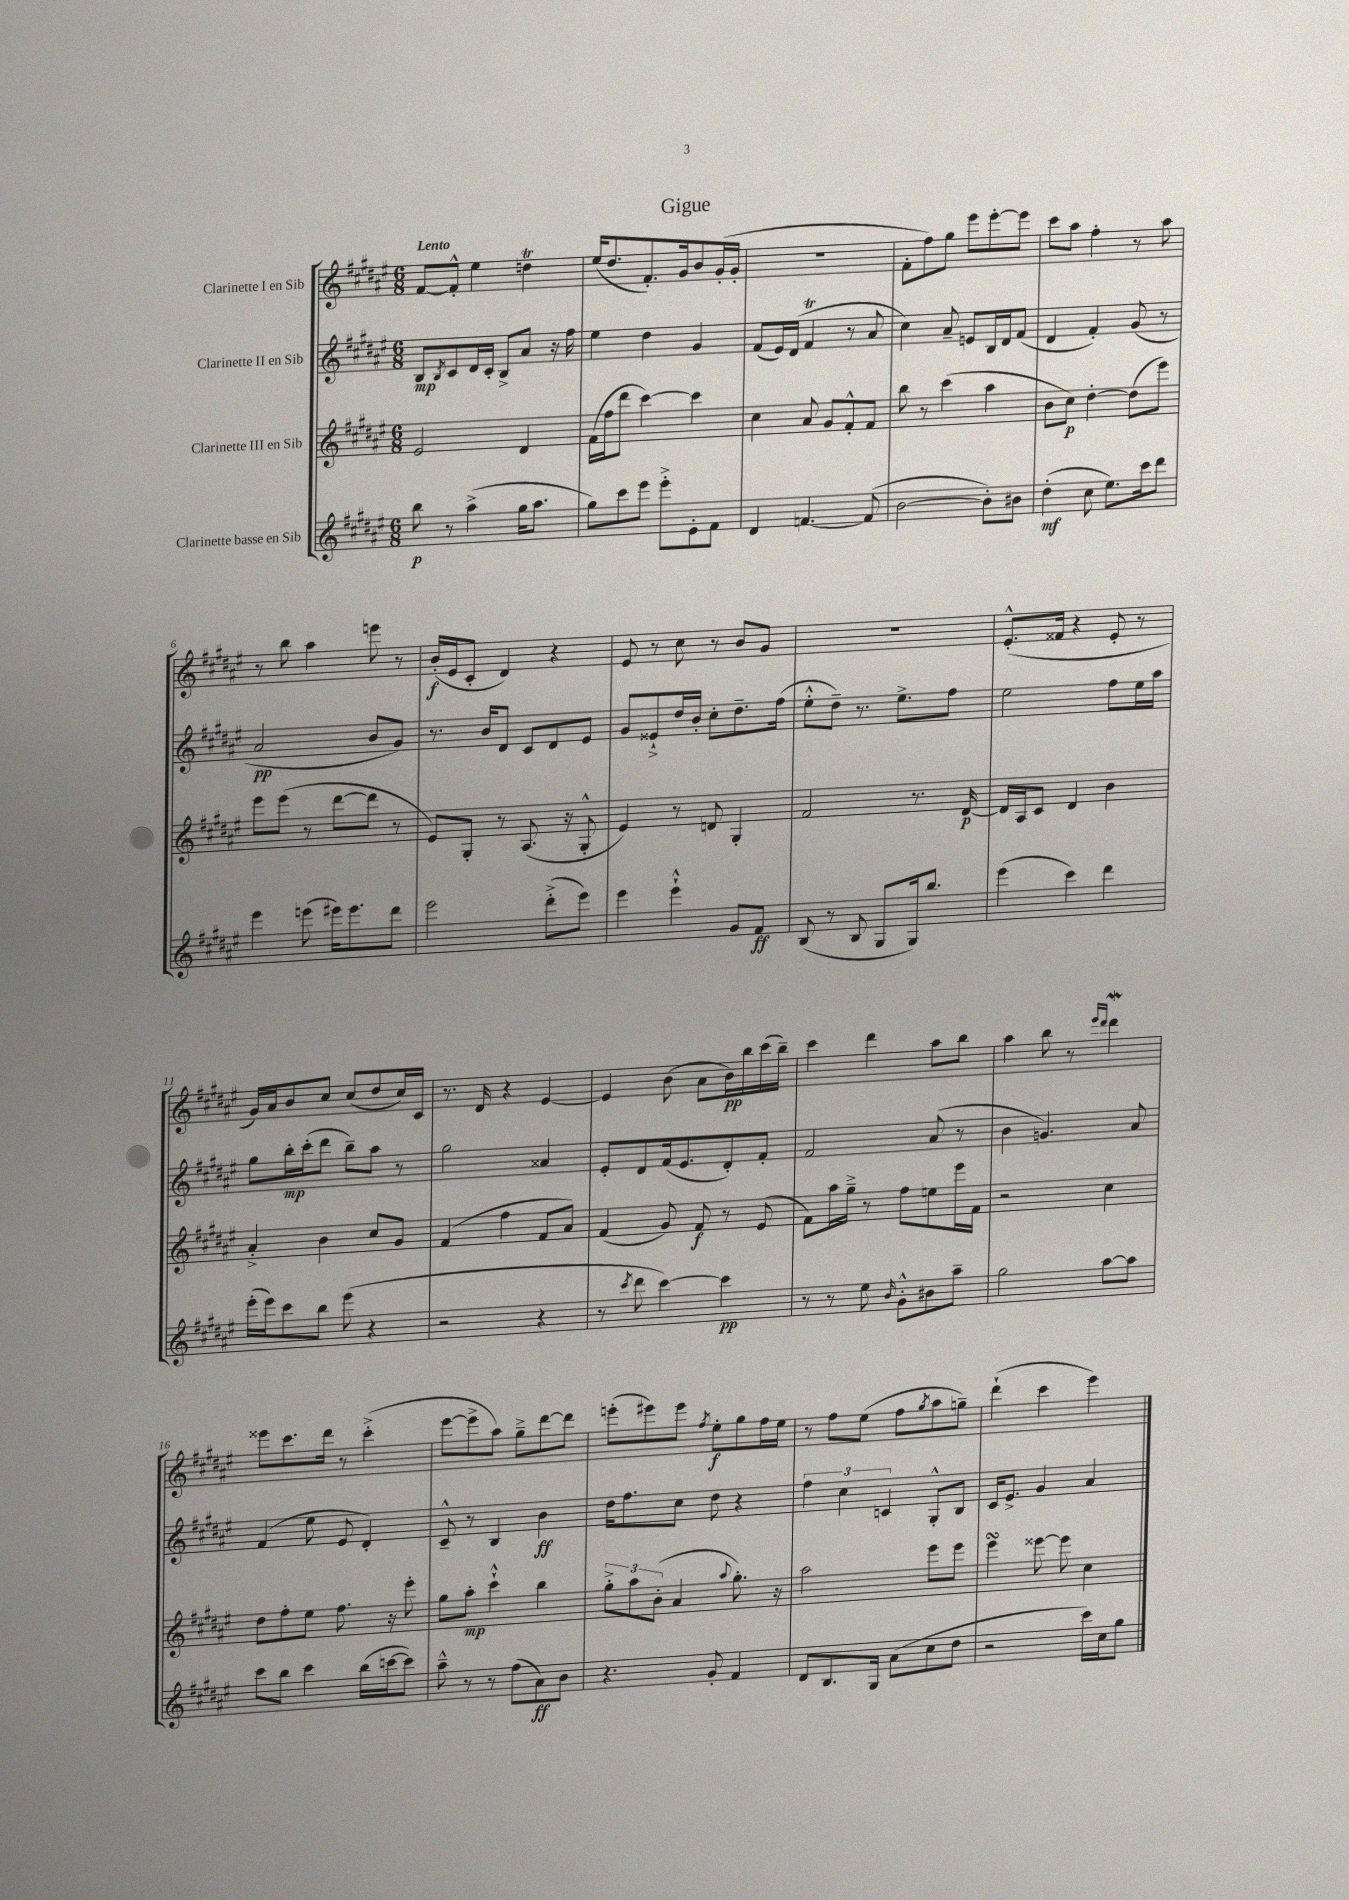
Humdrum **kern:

**kern	**dynam	**kern	**dynam	**kern	**dynam	**kern	**dynam
*part4	*part4	*part3	*part3	*part2	*part2	*part1	*part1
*staff4	*staff4	*staff3	*staff3	*staff2	*staff2	*staff1	*staff1
*I"Clarinette basse en Sib	*	*I"Clarinette III en Sib	*	*I"Clarinette II en Sib	*	*I"Clarinette I en Sib	*
*clefG2	*	*clefG2	*	*clefG2	*	*clefG2	*
*k[f#c#g#d#a#e#]	*	*k[f#c#g#d#a#e#]	*	*k[f#c#g#d#a#e#]	*	*k[f#c#g#d#a#e#]	*
*M6/8	*	*M6/8	*	*M6/8	*	*M6/8	*
=1	=1	=1	=1	=1	=1	=1	=1
!	!	!	!	!	!	!LO:TX:a:B:t=Lento	!
8bb\	p	2e#/	.	8B/L	mp	[8f#/L	.
.	.	.	.	8qB/	.	.	.
8r	.	.	.	8c#/	.	8f#'^^/J]	.
(4aa#^\	.	.	.	16d#/L	.	4ee#\	.
.	.	.	.	16c#'/JJ	.	.	.
.	.	.	.	8B^/L	.	.	.
16gg#\KL	.	4d#/	.	8a#/J	.	4ddnT\	.
8.aa#\J	.	.	.	.	.	.	.
.	.	.	.	16r	.	.	.
.	.	.	.	16ff#\	.	.	.
=2	=2	=2	=2	=2	=2	=2	=2
8gg#\L)	.	(16f#\LL	.	4ee#\	.	(16ee#/KL	.
.	.	16ff#\J	.	.	.	8.dd#/	.
8ccc#\	.	8ddd#\J	.	.	.	.	.
8eee#\J	.	[4ccc#\)	.	4dd#\	.	8.f#'/)	.
8eee#'^\L	.	.	.	.	.	.	.
.	.	.	.	.	.	16g#/k	.
8e#'\	.	4ccc#\]	.	4g#/	.	8b/	.
8f#\J	.	.	.	.	.	(16g#'/L	.
.	.	.	.	.	.	16g#'/JJ	.
=3	=3	=3	=3	=3	=3	=3	=3
4d#/	.	4cc#\	.	(8f#/L	.	2.r	.
.	.	.	.	16e#/L)	.	.	.
.	.	.	.	(16d#/JJ	.	.	.
[4.fn/	.	8a#/	.	4f#T/	.	.	.
.	.	8g#/L	.	.	.	.	.
.	.	8f#'^^/	.	8r	.	.	.
(8f/]	.	8f#/J	.	8a#/	.	.	.
=4	=4	=4	=4	=4	=4	=4	=4
[2b\	.	8bb\	.	4cc#\)	.	8f#'\L	.
.	.	8r	.	.	.	8ff#\)	.
.	.	(4ccc#\	.	8a#~/	.	8gg#\J	.
.	.	.	.	8en/L	.	8eee#\L	.
8b'\L])	.	4aa#\	.	16B/L	.	[8eee#'\	.
.	.	.	.	16d#/J	.	.	.
8b#X\J	.	.	.	(8f#/J	.	8eee#\J]	.
=5	=5	=5	=5	=5	=5	=5	=5
(4dd#'\	mf	8b\L	.	4d#/	.	8ccc#\L	.
.	.	8cc#\J)	p	.	.	8aa#\J	.
8cc#\	.	[4dd#'\	.	4f#'/)	.	4ff#'\	.
8.ee#\L)	.	.	.	.	.	.	.
.	.	(8dd#\L]	.	(8g#/	.	8r	.
16ccc#\k	.	.	.	.	.	.	.
8ddd#\J	.	8eee#\J)	.	8r	.	8aa#\	.
!!LO:LB:g=z
=6	=6	=6	=6	=6	=6	=6	=6
4eee#\	.	8eee#\L	.	2a#/	pp	8r	.
.	.	(8eee#\J	.	.	.	8bb\	.
(8eeen\	.	8r	.	.	.	4aa#\	.
16eee#X\KL)	.	[8ddd#\L	.	.	.	.	.
8.eee#\	.	.	.	.	.	.	.
.	.	8ddd#\J]	.	8b/L	.	8eeen\	.
8ddd#\J	.	8r	.	8g#/J)	.	8r	.
=7	=7	=7	=7	=7	=7	=7	=7
2eee#\	.	8e#/L)	.	8.r	.	(16b'/LL	f
.	.	.	.	.	.	16e#/J	.
.	.	8G#'/J	.	.	.	8c#'/J	.
.	.	.	.	16b/KL	.	.	.
.	.	8r	.	8d#/J	.	4d#/)	.
.	.	(8.A#/	.	8c#/L	.	.	.
(8ddd#'^\L	.	.	.	8d#/	.	4r	.
.	.	16r	.	.	.	.	.
8eee#\J)	.	8G#'^^/	.	8e#/J	.	.	.
=8	=8	=8	=8	=8	=8	=8	=8
4eee#\	.	4e#/)	.	8g#/L	.	8e#/	.
.	.	.	.	8e##X`^/	.	8r	.
4eee#`^^\	.	8r	.	16dd#/L	.	8cc#\	.
.	.	.	.	16b'/JJ	.	.	.
.	.	8dn/	.	8cc#'\L	.	8r	.
8g#/L	.	4G#'/	.	8.dd#~\	.	8b/L	.
8f#/J	ff	.	.	.	.	8g#/J	.
.	.	.	.	(16ff#\Jk	.	.	.
=9	=9	=9	=9	=9	=9	=9	=9
(8B/	.	2f#/	.	8ee#'^^\L	.	2.r	.
8r	.	.	.	8dd#~\J)	.	.	.
8B/	.	.	.	8.r	.	.	.
8G#/L	.	.	.	.	.	.	.
.	.	.	.	8.ee#^\L	.	.	.
16G#/k)	.	8.r	.	.	.	.	.
8.bb/J	.	.	.	.	.	.	.
.	.	.	.	8ff#\J	.	.	.
.	.	[16d#/	p	.	.	.	.
=10	=10	=10	=10	=10	=10	=10	=10
(4eee#\	.	16d#/LL]	.	2ee#\	.	(8.e#'^^/L	.
.	.	16A#/J	.	.	.	.	.
.	.	8c#/J	.	.	.	.	.
.	.	.	.	.	.	16f##X/Jk	.
4ccc#\)	.	4d#/	.	.	.	4r	.
4ddd#\	.	4b\	.	8ff#\L	.	8e#'/	.
.	.	.	.	16ee#\L	.	8r	.
.	.	.	.	16aa#\JJ	.	.	.
!!LO:LB:g=z
=11	=11	=11	=11	=11	=11	=11	=11
(16eee#'\LL	.	4a#'^/	.	8gg#\L	.	16g#/LL)	.
16eee#\J)	.	.	.	.	.	16a#/J	.
8ccc#\	.	.	.	16bb'\L	mp	8b/	.
.	.	.	.	(16ccc#'\J	.	.	.
8bb\J	.	4b\	.	8ddd#\J	.	8cc#/J	.
(8eee#\	.	.	.	8bb~\L)	.	(8cc#/L	.
4r	.	8cc#/L	.	8aa#\J	.	8dd#/	.
.	.	8g#/J	.	8r	.	16cc#/L)	.
.	.	.	.	.	.	16c#/JJ	.
=12	=12	=12	=12	=12	=12	=12	=12
2r	.	(4f#/	.	2gg#\	.	8.r	.
.	.	.	.	.	.	16d#/	.
.	.	4ff#\	.	.	.	4r	.
4r	.	8f#/L	.	4a##X/	.	[4e#/	.
.	.	8a#/J)	.	.	.	.	.
=13	=13	=13	=13	=13	=13	=13	=13
8r	.	(4f#/	.	8e#'/L	.	4e#/]	.
8qccc#/	.	.	.	.	.	.	.
8ddd#\	.	.	.	8d#/	.	.	.
[4ccc#\)	.	8g#/)	.	(16f#/k	.	(8b\	.
.	.	.	.	8.e#/	.	.	.
.	.	8f#/	f	.	.	8a#\L	.
4ccc#\]	pp	8r	.	8d#'/)	.	16b\L)	pp
.	.	.	.	.	.	16bb\	.
.	.	(8e#/	.	8f#'/J	.	(16ccc#\	.
.	.	.	.	.	.	16bb~\JJ)	.
=14	=14	=14	=14	=14	=14	=14	=14
8r	.	8f#\L)	.	2f#/	.	4ccc#\	.
8r	.	16aa#\L	.	.	.	.	.
.	.	16gg#~^\JJ	.	.	.	.	.
8ee#\	.	8r	.	.	.	4ddd#\	.
16qqb/	.	.	.	.	.	.	.
8g#'^^\L	.	8ff#\L	.	.	.	.	.
8b#X\	.	8een\	.	(8a#/	.	8aa#\L	.
8aa#~\J	.	16eee#\L	.	8r	.	8bb\J	.
.	.	16f#\JJ	.	.	.	.	.
=15	=15	=15	=15	=15	=15	=15	=15
2gg#\	.	2r	.	4b\	.	4aa#\	.
.	.	.	.	4.gn/)	.	8bb\	.
.	.	.	.	.	.	8r	.
.	.	.	.	.	.	16qqeee#/LL	.
.	.	.	.	.	.	16qqddd#/JJ	.
[8aa#\L	.	4cc#\	.	.	.	4ddd#W\	.
8aa#\J]	.	.	.	8a#/	.	.	.
!!LO:LB:g=z
=16	=16	=16	=16	=16	=16	=16	=16
8ccc#\L	.	8dd#\L	.	(4f#/	.	8eee##X\L	.
8bb\J	.	8ff#'\	.	.	.	8.ccc#\	.
4ccc#\	.	8ee#\J	.	8ee#\	.	.	.
.	.	.	.	.	.	16ddd#\Jk	.
.	.	8.ff#\	.	8e#/	.	8r	.
(16bb\LL	.	.	.	4d#'/)	.	(4ccc#'^\	.
[16cccn\J	.	16r	.	.	.	.	.
8ccc\J])	.	8eee#'\	.	.	.	.	.
=17	=17	=17	=17	=17	=17	=17	=17
8aa#~^^\	.	8gg#\L	.	8c#~^^/	.	[8eee#\L	.
8r	.	8aa#'\J	mp	8r	.	8eee#^\]	.
8r	.	4ccc#`^^\	.	4B/	.	8aa#\J)	.
(8ff#\L	.	.	.	.	.	8gg#~^\L	.
8a#\)	ff	4bb\	.	4b\	ff	[8ddd#\	.
8b\J	.	.	.	.	.	8ddd#\J]	.
=18	=18	=18	=18	=18	=18	=18	=18
4.r	.	12gg#'^\L	.	16dd#\KL	.	(8eeen'\L	.
.	.	.	.	8.ff#\	.	.	.
.	.	12aa#\	.	.	.	.	.
.	.	.	.	.	.	8eee#X\)	.
.	.	(12b'\J	.	.	.	.	.
.	.	4a#/	.	8cc#\J	.	8eee#\J	.
.	.	.	.	.	.	8qff#/	.
8g#'/	.	.	.	8dd#\	.	8ee#'\L	f
.	.	8qqaa#/	.	.	.	.	.
4f#/	.	8.gg#'\)	.	4r	.	8gg#\	.
.	.	.	.	.	.	16ff#\L	.
.	.	16r	.	.	.	16ee#\JJ	.
=19	=19	=19	=19	=19	=19	=19	=19
8d#/L	.	2aa#\	.	6ff#\	.	8r	.
8.B/	.	.	.	.	.	8ff#\L	.
.	.	.	.	6cc#\	.	.	.
.	.	.	.	.	.	(8ee#\J	.
16G#/Jk	.	.	.	.	.	.	.
.	.	.	.	6cn/	.	.	.
(8a#\L	.	.	.	.	.	8ff#\L	.
.	.	.	.	.	.	8qgg#/	.
8cc#\	.	8eee#\L	.	8G#'^^/L	.	8aa#\	.
8dd#\J	.	8eee#\J	.	8B/J	.	8ggn~\J)	.
=20	=20	=20	=20	=20	=20	=20	=20
2r	.	4eee#sSsS\	.	16c#/KL	.	(4ddd#`\	.
.	.	.	.	8.e#^/J	.	.	.
.	.	[8eee##X\	.	4g#/	.	4ccc#\	.
.	.	8eee##\]	.	.	.	.	.
16ccc#\LL)	.	4cc#\	.	4a#/	.	4eee#\)	.
16cc#\J	.	.	.	.	.	.	.
8gg#\J	.	.	.	.	.	.	.
==	==	==	==	==	==	==	==
*-	*-	*-	*-	*-	*-	*-	*-
